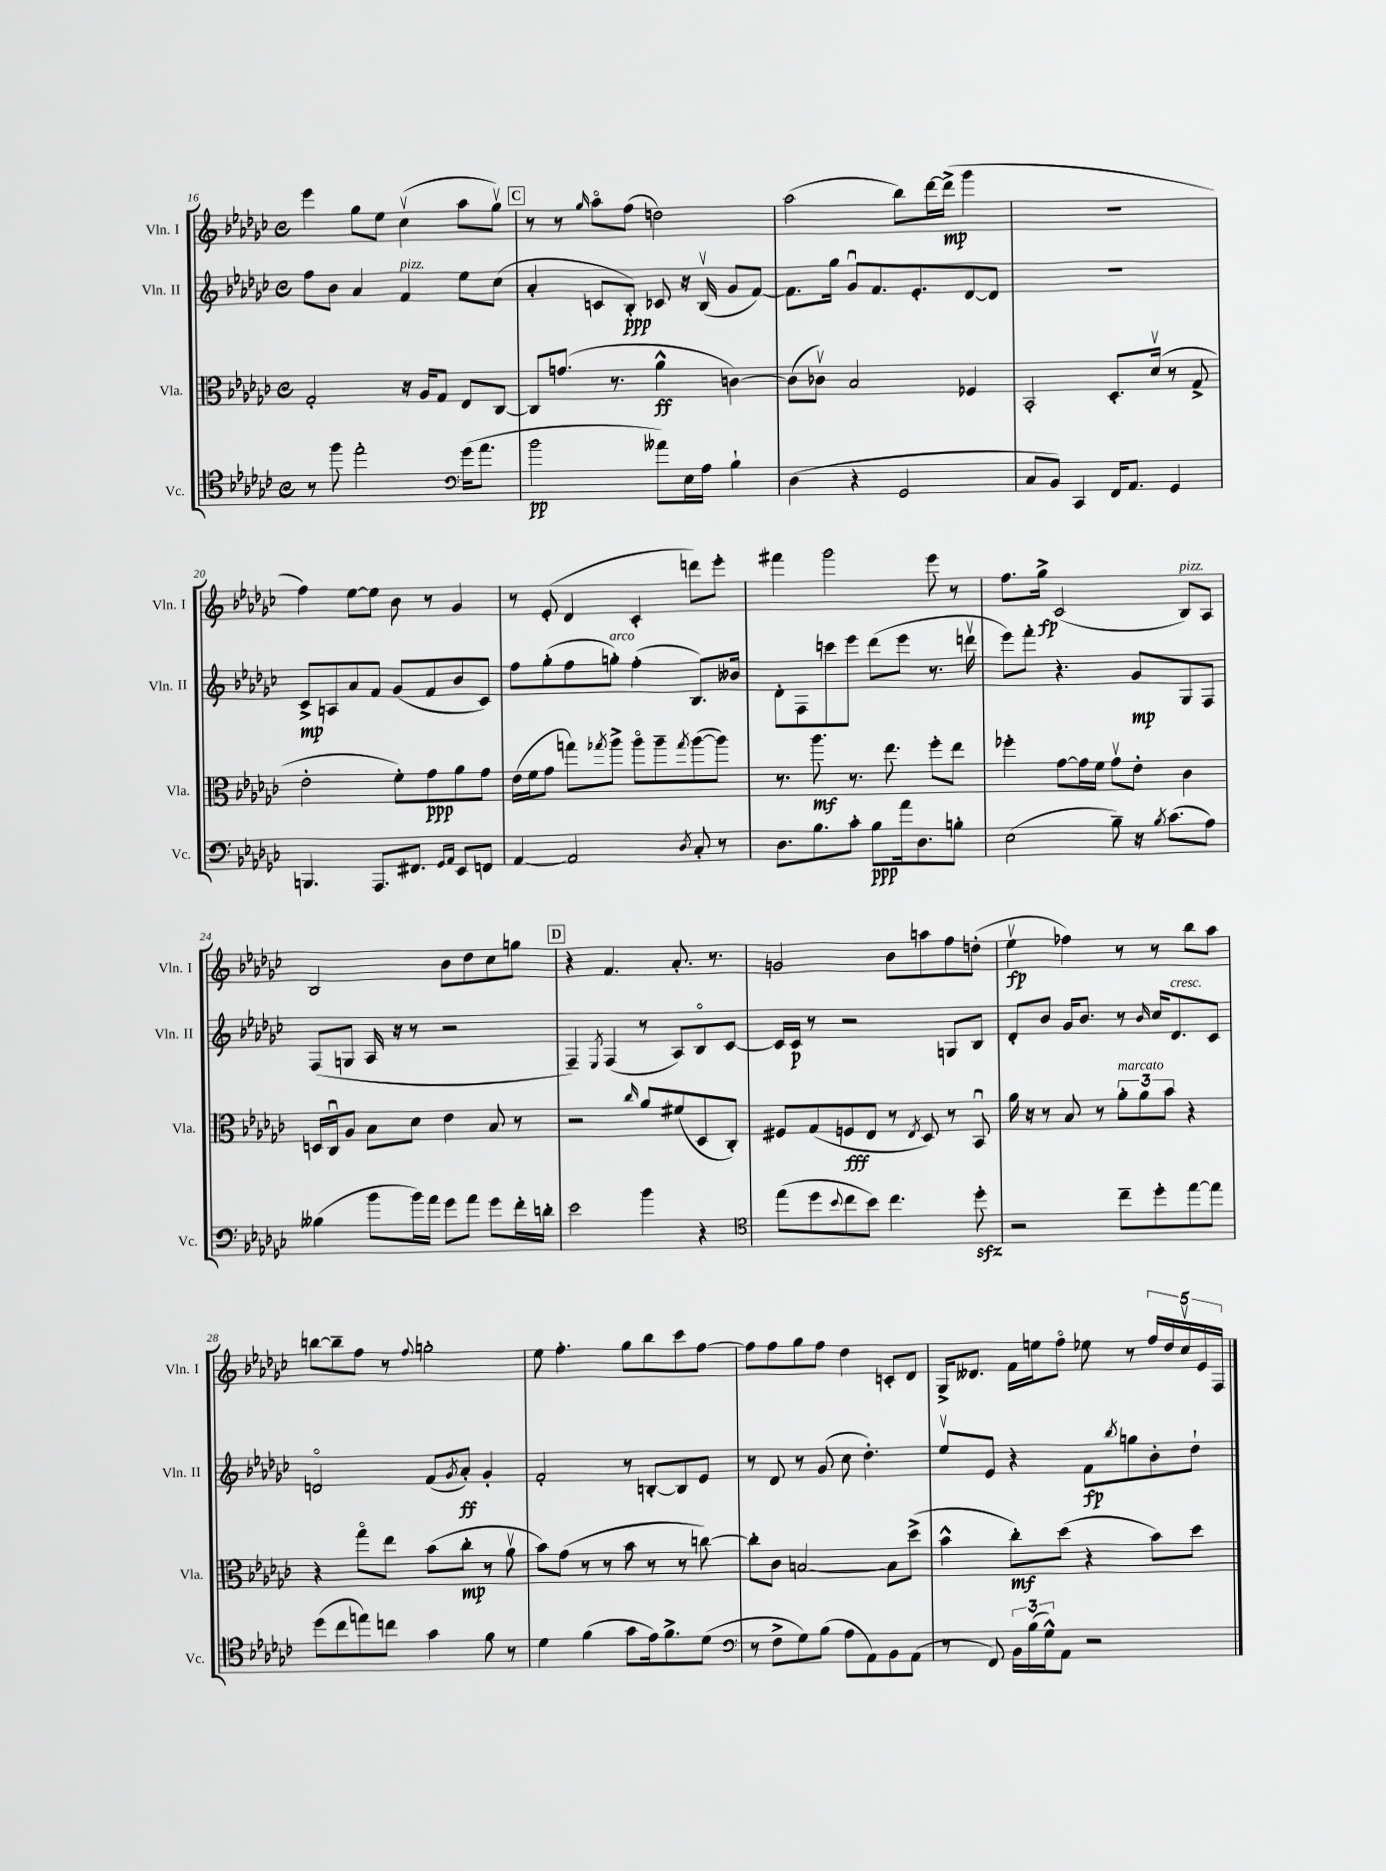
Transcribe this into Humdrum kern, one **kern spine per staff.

**kern	**kern	**kern	**kern
*staff4	*staff3	*staff2	*staff1
*clefC4	*clefC3	*clefG2	*clefG2
*k[b-e-a-d-g-c-]	*k[b-e-a-d-g-c-]	*k[b-e-a-d-g-c-]	*k[b-e-a-d-g-c-]
*M4/4	*M4/4	*M4/4	*M4/4
*met(c)	*met(c)	*met(c)	*met(c)
8r	2G-'	8ff	4eee-
8ff	.	8b-	.
2ee-'	.	4a-	8gg-
.	.	.	8ee-
.	16r	4f	(4cc-v
.	16A-	.	.
.	8G-	.	.
*clefF4	*	*	*
(16g-	8E-	8ee-	8aa-
8.a-	.	.	.
.	[8C-	(8cc-	8gg-v)
=	=	=	=
2b-	8C-]	4a-'	8r
.	(8.g	.	8r
.	.	.	16qqgg-
.	.	8c	8aa-o
.	8.r	.	.
.	.	8B-')	(8ff
8a--)	4a-^^	8c-	2dd)
16E-	.	16r	.
16A-	.	(16B-v	.
4B-`	[4c)	8g-	.
.	.	[8f)	.
=	=	=	=
(4D-	(8c]	8.f]	(2aa-
.	8c-v)	.	.
.	.	16gg-	.
4r	2B-	8g-u	.
.	.	8.f	.
2GG-	.	.	8bb-)
.	.	8.e-'	.
.	.	.	[16ddd-
.	.	.	(16ddd-^]
.	4F-	[8d-	4ggg-
.	.	8d-]	.
=	=	=	=
8C-	2BB-'	1r	1r
8BB-)	.	.	.
4CC-	.	.	.
16FF	8.D-'	.	.
8.AA-	.	.	.
.	(16d-v	.	.
4GG-	8r	.	.
.	8G-^	.	.
=	=	=	=
4.BBB	2e-'	8c-^	4ff)
.	.	8A	.
.	.	8a-	[8ee-
8.AAA-	.	8f	8ee-]
.	8f')	(8g-	8b-
8.FF#	.	.	.
.	8g-	8f	8r
16qqGG-	.	.	.
16qqAA-	.	.	.
8EE-	8a-	8b-	4g-
8FF	8g-	8c-)	.
=	=	=	=
[4AA-	(16e-	8ff	8r
.	16f	.	.
.	8g-	(8gg-'	(8e-'
2AA-]	8gg)	8ff	4d-
.	8qgg-	.	.
.	8aa-^	8gg')	.
.	8aa-o	(4ff'	4c-'
.	8aa-~	.	.
8qD-	8qgg-	.	.
8C-'	([8aa-	8.B-)	8ddd)
8r	8aa-])	.	8eee-'
.	.	16b--	.
=	=	=	=
8.D-	8.r	8d-'	4fff#
.	.	8F	.
8.B-	8.aa-	.	.
.	.	8ccc	2ggg-
8c-'	8.r	8eee-	.
8B-	.	(8ddd-	.
.	8.ee-	.	.
16a-	.	8eee-	.
8.D-	.	.	.
.	8ff'	8.r	8eee-
8B'	8ee-	.	8r
.	.	16dddv	.
=	=	=	=
(2E-	4ff-'	8eee-)	8.ff
.	.	8fff'	.
.	.	.	16gg-^
.	[8g-	4.r	(2c-
.	16g-]	.	.
.	16f	.	.
8B-~)	8g-v	.	.
16r	8e-'	8g-	.
8qB-	.	.	.
(8.c-	.	.	.
.	4c-	8G-	8B-)
8A-)	.	8F	8A-
=	=	=	=
(4B--	16D	(8F	2B-
.	16C-u	.	.
.	8A-	8G	.
8b-	8B-	16A-	.
.	.	16r	.
16b-)	8d-	8r	.
16a-	.	.	.
8g-	4e-	2r	8b-
8a-	.	.	8dd-
8g-	8B-	.	8cc-
16f'	8r	.	8gg
16d'	.	.	.
=	=	=	=
2e-	2r	4F~)	4r
.	.	8qE-	.
.	.	(4F	4.f
.	16qqcc-	.	.
4b-	8a-	8r	.
.	(8f#	8A-)	8.a-'
4r	8D-	8B-o	.
.	.	.	8.r
.	8C-')	[8c-	.
=	=	=	=
*clefC4	*	*	*
(8ee-	8F#	16c-]	2g
.	.	16c-	.
8dd-	(8G-	8r	.
8qqb-	.	.	.
8cc-	8F	2r	.
8b-)	8E-	.	.
4.cc-	8r	.	8b-
.	8qE-	.	.
.	8D-)	.	8aa
.	8r	8G	8ff
8dd-'	8BB-u	8B-	(8dd'
=	=	=	=
2r	16a-	8d-'	4ee-v
.	16r	.	.
.	8r	8b-	.
.	8B-	16g-	4ff-)
.	.	8.b-	.
.	8r	.	.
8cc-~	12a-'	8r	8r
.	12a-	.	.
.	.	16qqb-	.
8dd-'	.	16cc-	8r
.	12b-	.	.
.	.	8.d-	.
[8ee-	4r	.	8bb-
8ee-]	.	8c-	8aa-
=	=	=	=
(8dd-	4r	2do	[8bb
8cc-	.	.	8bb~]
8ee)	8gg-o	.	8ff
8cc	8ee-	.	8r
.	.	.	8qqff
4g-	(8b-	(8f	2gg'
.	.	8qg-	.
.	8cc-'	8a-')	.
8f	8r	4g-'	.
8r	8a-v	.	.
=	=	=	=
4d-	8b-)	2f'	8ee-
.	(8g-	.	4.ff'
(4f	8r	.	.
.	8r	.	.
8g-	8b-	8r	8gg-
16e-)	8r	[8B'	8bb-
8.f^	.	.	.
.	8r	8B]	8ccc-
(8d-	[8cc)	8e-	[8ff
=	=	=	=
*clefF4	*	*	*
8r	8cc']	8r	8ff]
8F^	8c-	8d-	8ff
8G-)	[2B	8r	8gg-
(8B-	.	(8g-	8ff
8A-	.	8cc-	4dd-
8AA-)	.	4.dd-')	.
8BB-	8B]	.	8c'
(8AA-	(8dd-^	.	8d-
=	=	=	=
8r	4b-^^	8ee-v	16G-^
.	.	.	8.d--
8FF)	.	8e-	.
24BB-	8cc-')	4r	16f
(24B-	.	.	.
.	.	.	16ee
24G-^^)	.	.	.
8AA-	(8dd-	.	8ffo
2r	4r	8f	8ee-
.	.	8qbb-	.
.	.	8gg	8r
.	8b-)	8b-'	20ff
.	.	.	20dd-
.	.	.	20cc-v
.	8dd-	8dd-`	.
.	.	.	20e-
.	.	.	20F
==	==	==	==
*-	*-	*-	*-
